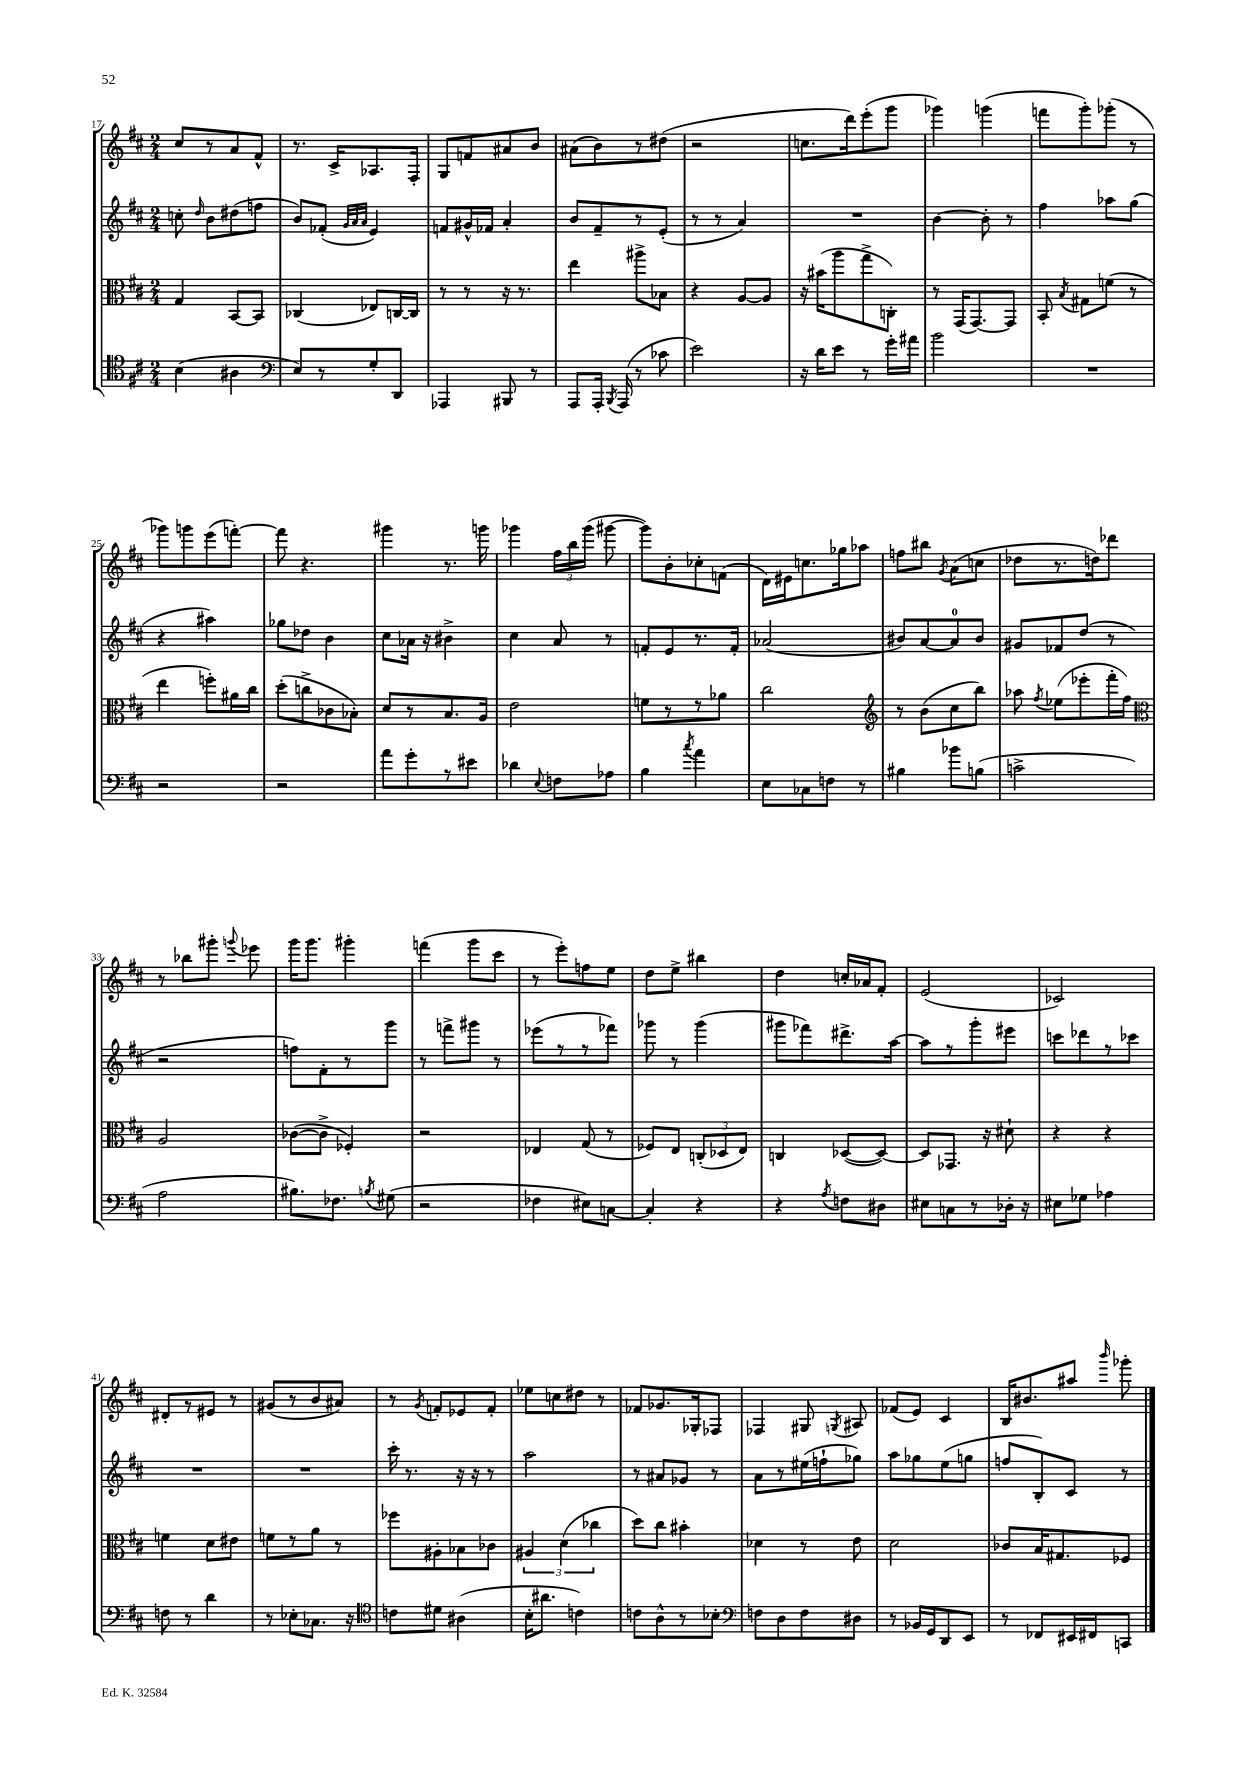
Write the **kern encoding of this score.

**kern	**kern	**kern	**kern
*staff4	*staff3	*staff2	*staff1
*clefC4	*clefC3	*clefG2	*clefG2
*k[f#c#]	*k[f#c#]	*k[f#c#]	*k[f#c#]
*M2/4	*M2/4	*M2/4	*M2/4
(4B	4G	8cc'	8cc#
.	.	16qqdd	.
.	.	8b	8r
4A#	[8BB	(8dd#	8a
.	8BB]	8ff	8f#^^
=	=	=	=
*clefF4	*	*	*
8E)	(4C-	8b)	8.r
8r	.	(8f-'	.
.	.	.	16c#^
.	.	32qqg	.
.	.	32qqa	.
.	.	32qqa	.
8G'	8E-)	4e)	8.A-
8DD	[16C	.	.
.	16C]	.	16F#'
=	=	=	=
4AAA-	8r	8f	8G
.	8r	16g#^^	8f
.	.	16f-	.
8BBB#	16r	4a'	8a#
.	8.r	.	.
8r	.	.	8b
=	=	=	=
8AAA	4ee	8b	(8a#
16AAA'	.	8f#~	8b)
8qBBB	.	.	.
(16AAA	.	.	.
8r	8aa#^	8r	8r
8c-	8B-	(8e'	(8dd#
=	=	=	=
2e)	4r	8r	2r
.	.	8r	.
.	[8A	4a)	.
.	8A]	.	.
=	=	=	=
16r	16r	2r	8.cc
16d	(16b#	.	.
8e	8aa	.	.
.	.	.	16ddd)
8r	8gg^	.	(8eee'
16g'	8C')	.	8ggg
16a#	.	.	.
=	=	=	=
2b	8r	[4b	4ggg-)
.	(16GG	.	.
.	[8.GG)	.	.
.	.	8b']	(4ggg
.	8GG]	8r	.
=	=	=	=
2r	8BB'	4ff#	8fff
.	8qB	.	.
.	8G#	.	8ggg')
.	(8f	8aa-	(8ggg-'
.	8r	(8gg	8r
=	=	=	=
2r	4ee	4r	8ggg-)
.	.	.	8ggg
.	8ff')	4aa#)	(8eee
.	16a#	.	[8fff')
.	16cc#	.	.
=	=	=	=
2r	(8dd'	8gg-	8fff]
.	8cc^	8dd-	4.r
.	8c-	4b	.
.	8B-')	.	.
=	=	=	=
8a	8d	8cc#	4ggg#
8g'	8r	16a-	.
.	.	16r	.
8r	8.B	4b#^	8.r
8e#	.	.	.
.	16A	.	16ggg
=	=	=	=
4d-	2e	4cc#	4ggg-
8qqE	.	.	.
8F	.	8a	24ff#
.	.	.	24bb
.	.	.	(24ggg-
8A-	.	8r	[8ggg#
=	=	=	=
4B	8f	8f'	8ggg#])
.	8r	8e	8b'
8qcc#	.	.	.
4a	8r	8.r	8cc-'
.	8a-	.	(8f
.	.	16f'	.
=	=	=	=
8E	2cc#	(2a-	16d)
.	.	.	16e#
8C-	.	.	8.cc
8F	.	.	.
.	.	.	16gg-
8r	.	.	8aa-
=	=	=	=
*	*clefG2	*	*
4B#	8r	8b#)	8ff
.	(8b	[8a	8bb#
.	.	.	8qg
8b-	8cc#	8a]	(8a
(8B	8bb)	8b#	8cc
=	=	=	=
2c^	8aa-	8g#	8dd-
.	8qff#	.	.
.	(8ee-	8f-	8.r
.	8eee-'	(8dd	.
.	.	.	16dd)
.	16fff#'	8r	8ddd-
.	16ff#)	.	.
=	=	=	=
*	*clefC3	*	*
2A	2A	2r	8r
.	.	.	8bb-
.	.	.	8ggg#'
.	.	.	8qqggg
.	.	.	8eee-
=	=	=	=
8.B#)	([8c-	8ff)	16ggg
.	.	.	8.ggg
.	8c-^]	8f#'	.
8.F-	.	.	.
.	4F-')	8r	4ggg#'
8qB	.	.	.
(8G#	.	8ggg	.
=	=	=	=
2r	2r	8r	(4fff
.	.	8fff^	.
.	.	8ggg#	8ggg
.	.	8r	8ccc#
=	=	=	=
4F-	4E-	(8eee-	8r
.	.	8r	8eee')
8E#)	(8G	8r	8ff
[8C	8r	8fff-)	8ee
=	=	=	=
4C']	8F-)	8ggg-	8dd
.	8E	8r	8ee^
4r	(12C'	(4ggg-	4bb#
.	12D-	.	.
.	12E)	.	.
=	=	=	=
4r	4C	8ggg#	4dd
.	.	8fff-)	.
8qA	.	.	.
8F	([8D-	8.ddd#^	16cc'
.	.	.	16a-
8D#	8D-_)	.	8f#'
.	.	[16aa	.
=	=	=	=
8E#	8D-]	8aa]	(2e
8C	8.GG-	8r	.
8r	.	8ggg'	.
.	16r	.	.
16D-'	8d#`	8eee#	.
16r	.	.	.
=	=	=	=
8E#	4r	8ccc	2c-)
8G-	.	8ddd-	.
4A-	4r	8r	.
.	.	8ccc-	.
=	=	=	=
8F	4f	2r	8d#'
8r	.	.	8r
4d	8d	.	8e#
.	8e#	.	8r
=	=	=	=
8r	8f	2r	(8g#
8E-'	8r	.	8r
8.C-	8a	.	8b
.	8r	.	8a#)
16r	.	.	.
=	=	=	=
*clefC4	*	*	*
8c	8ff-	16ccc#'	8r
.	.	8.r	.
.	.	.	8qg
8d#	8A#'	.	8f'
(4A#	8B-	16r	8e-
.	.	16r	.
.	8c-	8r	8f'
=	=	=	=
16B'	6A#	2aa	8ee-
8.a#	.	.	.
.	.	.	8cc
.	(6d	.	.
4c)	.	.	8dd#
.	6cc-	.	.
.	.	.	8r
=	=	=	=
8c	8dd)	8r	8f-
8A^^	8cc#	8a#	8.g-
8r	4b#'	8g-	.
.	.	.	16G-'
8B-'	.	8r	8F-
=	=	=	=
*clefF4	*	*	*
8F	4d-	8a	4F-
8D	.	8r	.
8F	8r	(16ee#	8G#
.	.	16ff`	.
.	.	.	8qG
8D#	8e	8gg-)	8A#
=	=	=	=
8r	2d	8aa	(8f-
16BB-	.	8gg-	8e)
16GG	.	.	.
8DD	.	(8ee	4c#
8EE	.	8gg	.
=	=	=	=
8r	8c-	8ff	16B
.	.	.	8.b#
8FF-	16B	8B')	.
.	8.G#	.	.
16EE#	.	8c#	8aa#
16FF#	.	.	.
.	.	.	16qqbbb
8CC	8F-	8r	8ggg-'
==	==	==	==
*-	*-	*-	*-
